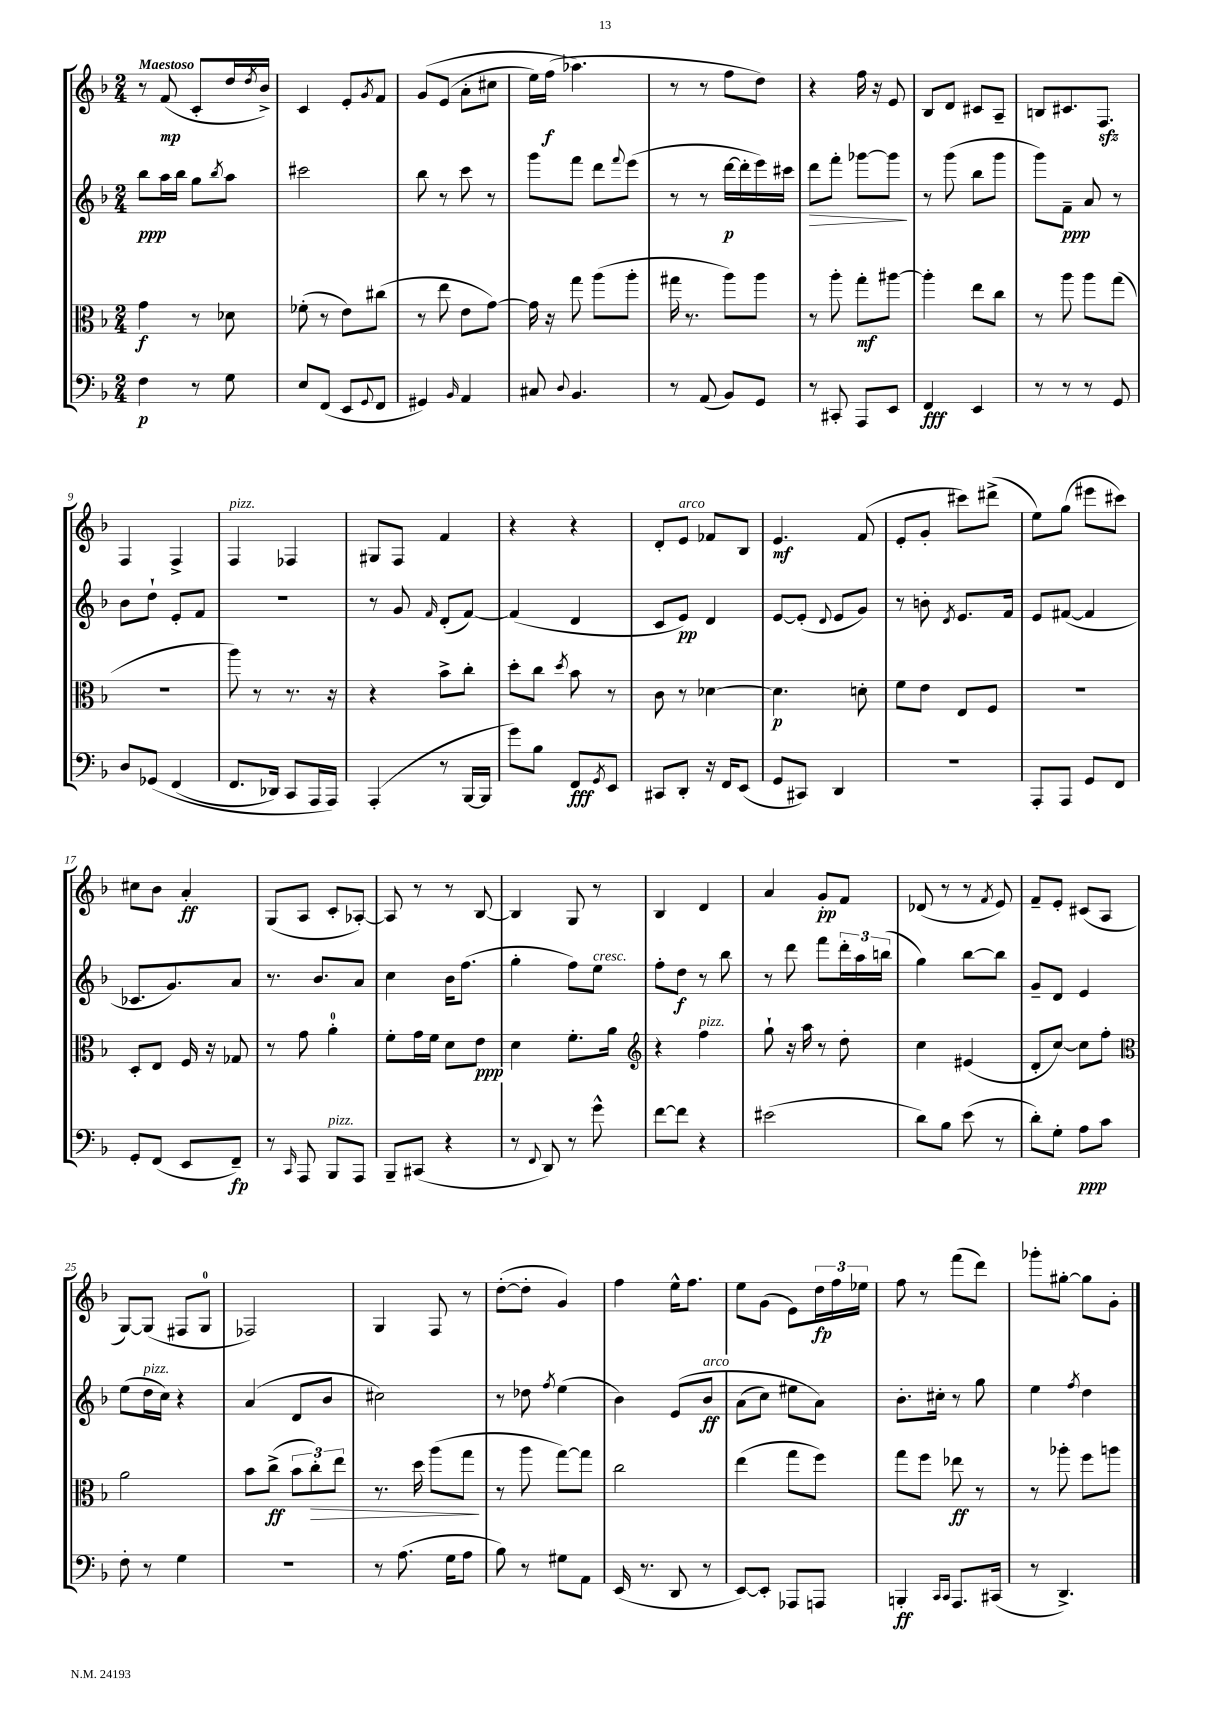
<<
\new StaffGroup <<
\new Staff = "s0" {
    \clef treble \key f \major \numericTimeSignature \time 2/4 \tempo "Maestoso"
    r8 f'8\mp( c'8-. d''16 \acciaccatura { d''8 } bes'16->) |
    c'4 e'8-. \acciaccatura { g'8 } f'8 |
    g'8\( e'8( a'8-. cis''8 |
    e''16) f''16\f( aes''4.\) |
    r8 r8 f''8 d''8) |
    r4 f''16 r16 e'8 |
    bes8 d'8 cis'8 a8-- |
    b8 cis'8. f8.\sfz |
    f4 f4-> |
    f4^\markup { \italic "pizz." } fes4 |
    gis8 f8 f'4 |
    r4 r4 |
    d'8-. e'8^\markup { \italic "arco" } fes'8 bes8 |
    e'4.\mf f'8( |
    e'8-. g'8-. cis'''8) dis'''8->( |
    e''8) g''8( eis'''8 cis'''8) |
    cis''8 bes'8 a'4-.\ff |
    g8( a8 c'8-. aes8~-.) |
    aes8 r8 r8 bes8~ |
    bes4 g8 r8 |
    bes4 d'4 |
    a'4 g'8-.\pp f'8 |
    des'8( r8 r8 \acciaccatura { f'8 } e'8) |
    f'8-- e'8-. cis'8( a8 |
    g8~) g8( fis8 g8-0 |
    fes2) |
    g4 f8 r8 |
    d''8~-.( d''8-. g'4) |
    f''4 e''16-^ f''8. |
    e''8 g'8( e'8) \tuplet 3/2 { d''16\fp f''16 ees''16 } |
    f''8 r8 f'''8( d'''8) |
    ges'''8-. gis''8~-. gis''8 g'8-. \bar "|." |
}
\new Staff = "s1" {
    \clef treble \key f \major \numericTimeSignature \time 2/4
    bes''8\ppp a''16 bes''16 g''8 \acciaccatura { bes''8 } a''8 |
    cis'''2 |
    bes''8 r8 c'''8 r8 |
    g'''8 f'''8 d'''8 \appoggiatura { f'''8 } e'''8( |
    r8 r8 d'''16~\p d'''16-. e'''16) cis'''16 |
    d'''8\> f'''8-. ges'''8~ ges'''8\! |
    r8 g'''8( bes''8 g'''8 |
    g'''8) f'8--\ppp a'8 r8 |
    bes'8 d''8-! e'8-. f'8 |
    r2 |
    r8 g'8 \grace { f'16 } d'8-.( f'8~) |
    f'4( d'4 |
    c'8 e'8\pp) d'4 |
    e'8~ e'8-.( \appoggiatura { d'8 } e'8 g'8) |
    r8 b'8-. \acciaccatura { d'8 } e'8. f'16 |
    e'8 fis'8~( fis'4 |
    ces'8. g'8.) a'8 |
    r8. bes'8. a'8 |
    c''4 bes'16 f''8.( |
    g''4-. f''8) e''8^\markup { \italic "cresc." } |
    f''8-. d''8\f r8 bes''8 |
    r8 d'''8 f'''8 \tuplet 3/2 { d'''16-. a''16 b''16( } |
    g''4) bes''8~ bes''8 |
    g'8-- d'8 e'4 |
    e''8( d''16^\markup { \italic "pizz." } c''16) r4 |
    a'4( d'8 bes'8 |
    cis''2) |
    r8 des''8 \acciaccatura { f''8 } e''4( |
    bes'4) e'8\( bes'8\ff^\markup { \italic "arco" } |
    a'8( c''8) eis''8 a'8\) |
    bes'8.-. cis''16-. r8 g''8 |
    e''4 \acciaccatura { f''8 } d''4 \bar "|." |
}
\new Staff = "s2" {
    \clef alto \key f \major \numericTimeSignature \time 2/4
    g'4\f r8 des'8 |
    fes'8-.( r8 e'8) cis''8( |
    r8 e''8 e'8 g'8~) |
    g'16 r16 g''8 a''8( a''8-. |
    gis''16 r8. a''8) a''8 |
    r8 a''8-. g''8-.\mf ais''8~ |
    ais''4-. e''8 c''8 |
    r8 a''8 a''8 g''8( |
    R2 |
    a''8) r8 r8. r16 |
    r4 bes'8-> c''8-. |
    d''8-. c''8 \acciaccatura { d''8 } bes'8 r8 |
    c'8 r8 des'4~ |
    des'4.\p d'8-. |
    f'8 e'8 e8 f8 |
    R2 |
    d8-. e8 f16 r16 ges8 |
    r8 g'8 a'4-0-. |
    f'8-. g'16 f'16 d'8 e'8\ppp |
    d'4 f'8.-. a'16 |
    \clef treble r4 f''4^\markup { \italic "pizz." } |
    g''8-! r16 a''16 r8 d''8-. |
    c''4 eis'4( |
    d'8-. c''8~) c''8 f''8-. |
    \clef alto a'2 |
    bes'8 c''8->\ff( \tuplet 3/2 { bes'8 c''8-.\>) e''8 } |
    r8. d''16 a''8( g''8\! |
    r8 a''8 g''8~) g''8 |
    c''2 |
    e''4( g''8 f''8) |
    g''8 f''8 ees''8\ff r8 |
    r8 aes''8-. f''8 a''8 \bar "|." |
}
\new Staff = "s3" {
    \clef bass \key f \major \numericTimeSignature \time 2/4
    f4\p r8 g8 |
    e8 f,8( e,8 \appoggiatura { g,8 } f,8 |
    gis,4) \grace { bes,16 } a,4 |
    cis8 \appoggiatura { d8 } bes,4. |
    r8 a,8( bes,8) g,8 |
    r8 cis,8-. a,,8 e,8 |
    f,4\fff e,4 |
    r8 r8 r8 g,8 |
    d8 ges,8\( f,4( |
    f,8. des,16) c,8 a,,16 a,,16\) |
    a,,4-.( r8 bes,,16~ bes,,16 |
    g'8) bes8 f,8\fff \acciaccatura { g,8 } e,8 |
    cis,8 d,8-. r16 f,16 e,8( |
    g,8 cis,8) d,4 |
    r2 |
    a,,8-. a,,8 g,8 f,8 |
    g,8-. f,8( e,8 f,8--\fp) |
    r8 \grace { c,16 } a,,8 bes,,8^\markup { \italic "pizz." } a,,8 |
    bes,,8-- cis,8( r4 |
    r8 \appoggiatura { f,8 } d,8) r8 g'8-^ |
    f'8~ f'8 r4 |
    eis'2( |
    d'8) bes8 e'8( r8 |
    d'8-.) g8-. a8\ppp c'8 |
    f8-. r8 g4 |
    R2 |
    r8 a8.( g16 a8 |
    bes8) r8 gis8 a,8 |
    e,16( r8. d,8 r8 |
    e,8~) e,8-. aes,,8 a,,8 |
    b,,4-.\ff \grace { c,16 c,16 } a,,8. cis,16( |
    r8 d,4.->) \bar "|." |
}
>>
>>
